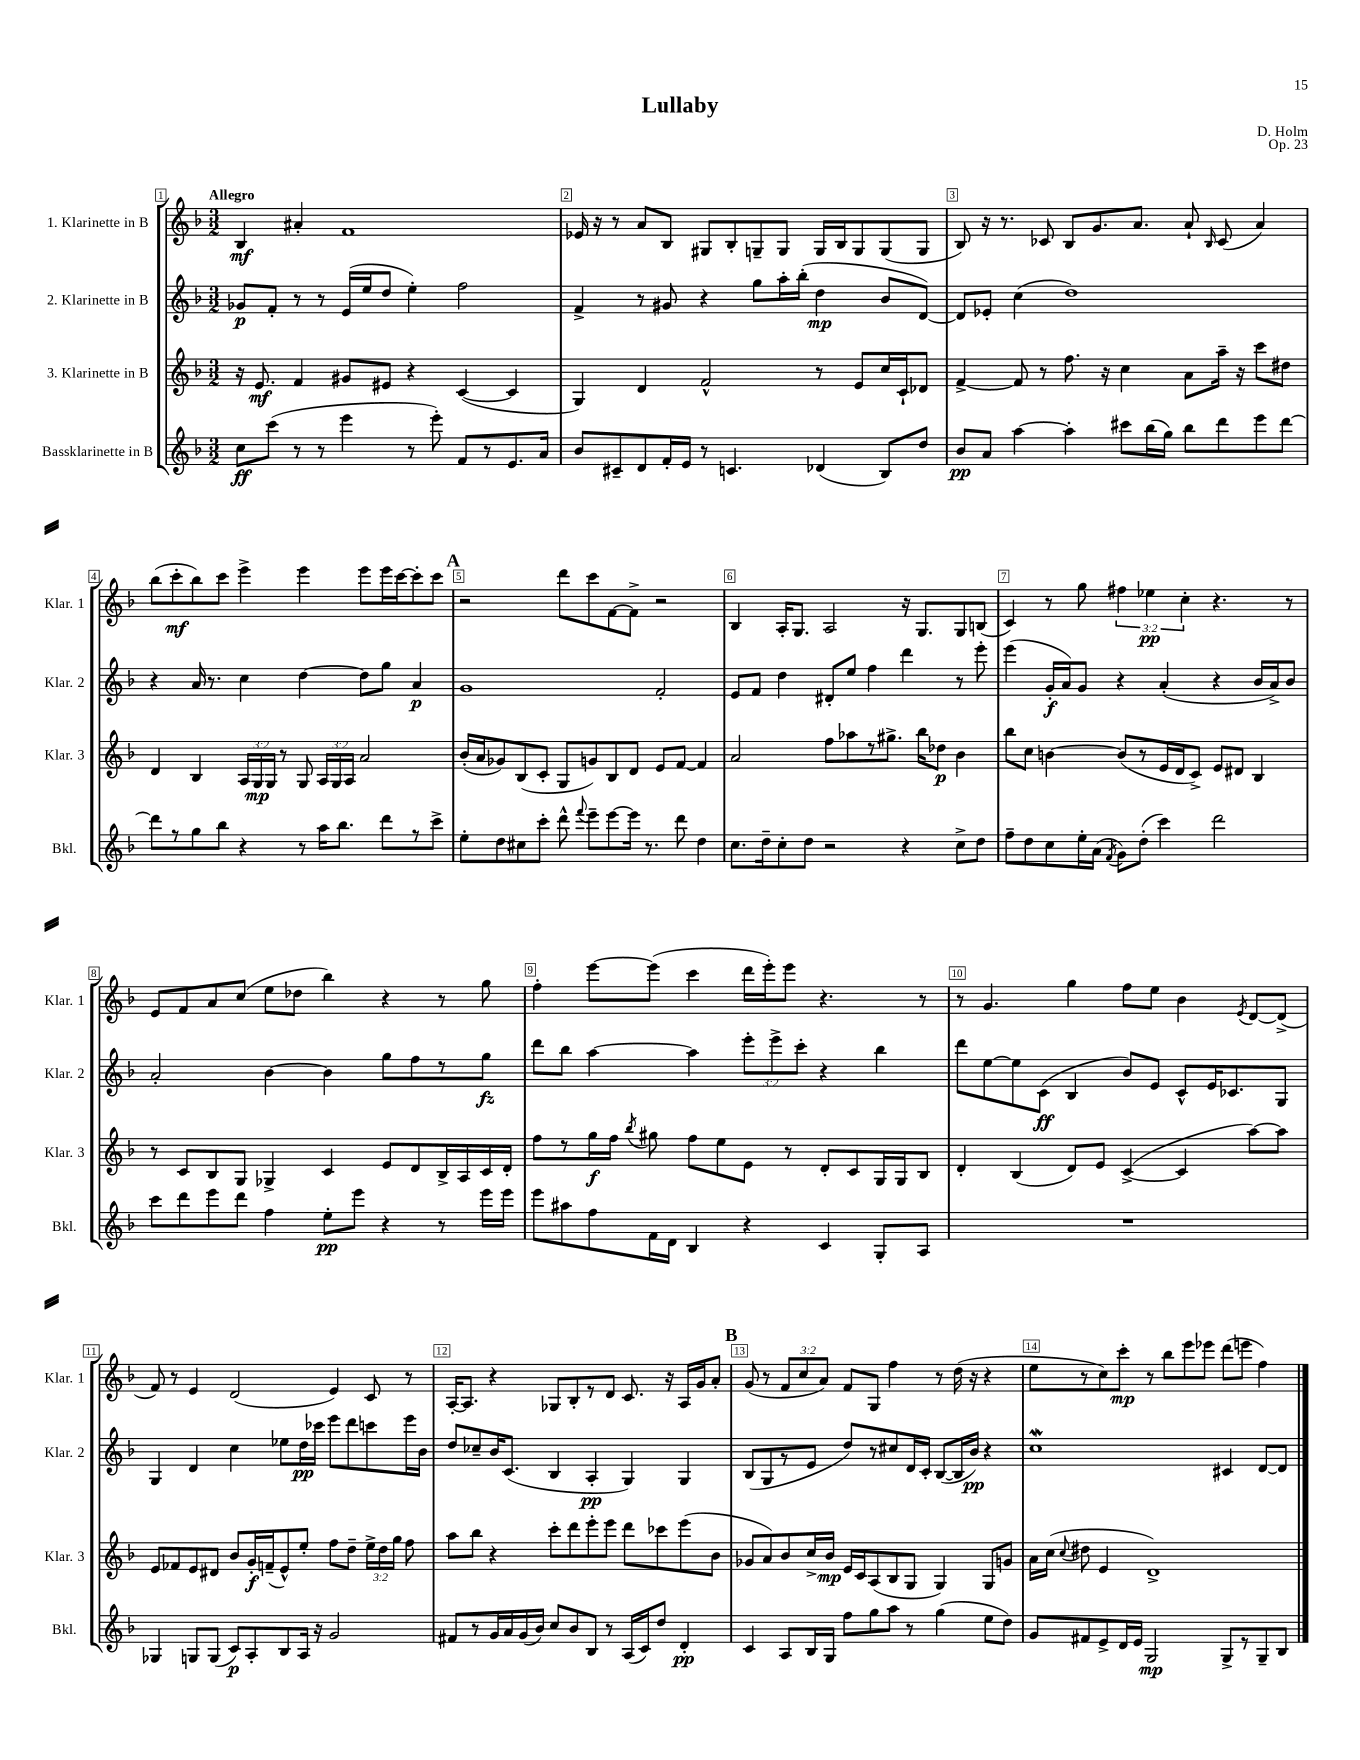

**kern	**dynam	**kern	**dynam	**kern	**dynam	**kern	**dynam
*part4	*part4	*part3	*part3	*part2	*part2	*part1	*part1
*staff4	*staff4	*staff3	*staff3	*staff2	*staff2	*staff1	*staff1
*I"Bassklarinette in B	*	*I"3. Klarinette in B	*	*I"2. Klarinette in B	*	*I"1. Klarinette in B	*
*I'Bkl.	*	*I'Klar. 3	*	*I'Klar. 2	*	*I'Klar. 1	*
*clefG2	*	*clefG2	*	*clefG2	*	*clefG2	*
*k[b-]	*	*k[b-]	*	*k[b-]	*	*k[b-]	*
*M3/2	*	*M3/2	*	*M3/2	*	*M3/2	*
=1	=1	=1	=1	=1	=1	=1	=1
!	!	!	!	!	!	!LO:TX:a:B:t=Allegro	!
8cc\L	ff	16r	.	8g-X/L	p	4B-/	mf
.	.	8.e/	mf	.	.	.	.
(8ccc\J	.	.	.	8f'/J	.	.	.
8r	.	4f/	.	8r	.	4a#X'/	.
8r	.	.	.	8r	.	.	.
4eee\	.	8g#X/L	.	(16e/LL	.	1f	.
.	.	.	.	16ee/J	.	.	.
.	.	8e#X/J	.	8dd/J	.	.	.
8r	.	4r	.	4ee'\)	.	.	.
8eee'\)	.	.	.	.	.	.	.
8f/L	.	([4c/	.	2ff\	.	.	.
8r	.	.	.	.	.	.	.
8.e/	.	4c/]	.	.	.	.	.
16a/Jk	.	.	.	.	.	.	.
=2	=2	=2	=2	=2	=2	=2	=2
8b-/L	.	4G/)	.	4f^/	.	16e-X/	.
.	.	.	.	.	.	16r	.
8c#X~/	.	.	.	.	.	8r	.
8d/	.	4d/	.	8r	.	8a/L	.
16f'/L	.	.	.	8g#X/	.	8B-/J	.
16e/JJ	.	.	.	.	.	.	.
8r	.	2f^^/	.	4r	.	8G#X/L	.
4.cn/	.	.	.	.	.	8B-'/	.
.	.	.	.	8gg\L	.	8Gn~/	.
.	.	.	.	16aa'\L	.	8G/J	.
.	.	.	.	(16bb-'\JJ	.	.	.
(4d-X/	.	8r	.	4dd\	mp	16G/LL	.
.	.	.	.	.	.	16B-/J	.
.	.	8e/L	.	.	.	8G/	.
8B-/L)	.	16cc/L	.	8b-/L	.	(8G/	.
.	.	16c`/J	.	.	.	.	.
8dd/J	.	8d-X/J	.	[8d/J)	.	8G/J	.
=3	=3	=3	=3	=3	=3	=3	=3
8b-/L	pp	[4f^/	.	8d/L]	.	8B-/)	.
8a/J	.	.	.	8e-X'/J	.	16r	.
.	.	.	.	.	.	8.r	.
[4aa\	.	8f/]	.	(4cc\	.	.	.
.	.	8r	.	.	.	8c-X/	.
4aa'\]	.	8.ff\	.	1dd)	.	8B-/L	.
.	.	.	.	.	.	8.g/	.
.	.	16r	.	.	.	.	.
8ccc#X\L	.	4cc\	.	.	.	.	.
.	.	.	.	.	.	8.a/J	.
(16bb-\L	.	.	.	.	.	.	.
16gg\JJ)	.	.	.	.	.	.	.
8bb-\L	.	8a\L	.	.	.	8a`/	.
.	.	.	.	.	.	16qqB-/	.
8ddd\	.	16aa~\Jk	.	.	.	(8c-/	.
.	.	16r	.	.	.	.	.
8eee\	.	8ccc\L	.	.	.	4a/)	.
[8ddd\J	.	8dd#X\J	.	.	.	.	.
!!LO:LB:g=z
=4	=4	=4	=4	=4	=4	=4	=4
8ddd\L]	.	4d/	.	4r	.	(8bb-\L	.
8r	.	.	.	.	.	8ccc'\	mf
8gg\	.	4B-/	.	16a/	.	8bb-\)	.
.	.	.	.	8.r	.	.	.
8bb-\J	.	.	.	.	.	8ccc\J	.
4r	.	24A/LL	.	4cc\	.	4eee^\	.
.	.	24G/	mp	.	.	.	.
.	.	24G/JJ	.	.	.	.	.
.	.	8r	.	.	.	.	.
8r	.	8G/	.	[4dd\	.	4eee\	.
16aa\KL	.	24A/LL	.	.	.	.	.
.	.	24G/	.	.	.	.	.
8.bb-\J	.	.	.	.	.	.	.
.	.	24A/JJ	.	.	.	.	.
.	.	2a/	.	8dd\L]	.	8eee\L	.
8ddd\L	.	.	.	8gg\J	.	16eee\L	.
.	.	.	.	.	.	[16ccc\J	.
8r	.	.	.	4a/	p	8ccc'\]	.
8ccc^\J	.	.	.	.	.	8ccc\J	.
!!LO:REH:place=s1:t=A
=5	=5	=5	=5	=5	=5	=5	=5
8ee'\L	.	(16b-'/LL	.	1g	.	2r	.
.	.	16a/J	.	.	.	.	.
8dd\	.	8g-X/)	.	.	.	.	.
8cc#X\	.	(8B-/	.	.	.	.	.
8ccc'\J	.	8c'/J	.	.	.	.	.
8ddd^^\	.	8G/L	.	.	.	8ddd\L	.
8qqfff/	.	.	.	.	.	.	.
8eee~\L	.	8gn/)	.	.	.	8ccc\	.
[8eee\	.	8B-/	.	.	.	[8f\	.
16eee\Jk]	.	8d/J	.	.	.	8f^\J]	.
8.r	.	.	.	.	.	.	.
.	.	8e/L	.	2f'/	.	2r	.
8ddd\	.	[8f/J	.	.	.	.	.
4dd\	.	4f/]	.	.	.	.	.
=6	=6	=6	=6	=6	=6	=6	=6
8.cc\L	.	2a/	.	8e/L	.	4B-/	.
.	.	.	.	8f/J	.	.	.
16dd~\k	.	.	.	.	.	.	.
8cc'\	.	.	.	4dd\	.	16A'/KL	.
.	.	.	.	.	.	8.G/J	.
8dd\J	.	.	.	.	.	.	.
2r	.	8ff\L	.	8d#X'/L	.	2A/	.
.	.	8aa-X\	.	8ee/J	.	.	.
.	.	8r	.	4ff\	.	.	.
.	.	8.gg#X^\J	.	.	.	.	.
4r	.	.	.	4ddd\	.	16r	.
.	.	16bb-\KL	.	.	.	8.G/L	.
.	.	8dd-X\J	p	.	.	.	.
8cc^\L	.	4b-\	.	8r	.	8G/	.
8dd\J	.	.	.	8eee'\	.	(8Bn/J	.
=7	=7	=7	=7	=7	=7	=7	=7
8ff~\L	.	8bb-\L	.	(4eee\	.	4c/)	.
8dd\	.	8cc\J	.	.	.	.	.
8cc\	.	[4bn\	.	16g'/LL	f	8r	.
.	.	.	.	16a/J)	.	.	.
16ee'\L	.	.	.	8g/J	.	8gg\	.
(16a\JJ	.	.	.	.	.	.	.
8qf/	.	.	.	.	.	.	.
8g\L)	.	(8b/L]	.	4r	.	6ff#X\	.
(8dd'\J	.	8r	.	.	.	.	.
.	.	.	.	.	.	6ee-X\	pp
4ccc\)	.	16e/L	.	(4a'/	.	.	.
.	.	16d/J	.	.	.	.	.
.	.	.	.	.	.	6cc'\	.
.	.	8c^/J)	.	.	.	.	.
2ddd\	.	8e/L	.	4r	.	4.r	.
.	.	8d#X/J	.	.	.	.	.
.	.	4B-/	.	16b-/LL	.	.	.
.	.	.	.	16a^/J)	.	.	.
.	.	.	.	8b-/J	.	8r	.
!!LO:LB:g=z
=8	=8	=8	=8	=8	=8	=8	=8
8ccc\L	.	8r	.	2a'/	.	8e/L	.
8ddd\	.	8c/L	.	.	.	8f/	.
8eee\	.	8B-/	.	.	.	8a/	.
8ddd\J	.	8G/J	.	.	.	(8cc/J	.
4ff\	.	4G-X^/	.	[4b-\	.	8ee\L	.
.	.	.	.	.	.	8dd-X\J	.
8ee'\L	pp	4c/	.	4b-\]	.	4bb-\)	.
8eee\J	.	.	.	.	.	.	.
4r	.	8e/L	.	8gg\L	.	4r	.
.	.	8d/	.	8ff\	.	.	.
8r	.	16B-^/L	.	8r	.	8r	.
.	.	16A/	.	.	.	.	.
16eee\LL	.	16c/	.	8gg\J	fz	8gg\	.
16eee\JJ	.	16d'/JJ	.	.	.	.	.
=9	=9	=9	=9	=9	=9	=9	=9
8eee\L	.	8ff\L	.	8ddd\L	.	4ff'\	.
8aa#X\	.	8r	.	8bb-\J	.	.	.
8ff\	.	16gg\L	f	[4aa\	.	[8eee\L	.
.	.	16ff\JJ	.	.	.	.	.
.	.	8qbb-/	.	.	.	.	.
16f\L	.	8gg#X\	.	.	.	(8eee\J]	.
16d\JJ	.	.	.	.	.	.	.
4B-/	.	8ff\L	.	4aa\]	.	4ccc\	.
.	.	8ee\	.	.	.	.	.
4r	.	8e\J	.	12eee'\L	.	16ddd\LL	.
.	.	.	.	.	.	16eee'\J)	.
.	.	.	.	12eee^\	.	.	.
.	.	8r	.	.	.	8eee\J	.
.	.	.	.	12ccc'\J	.	.	.
4c/	.	8d'/L	.	4r	.	4.r	.
.	.	8c/	.	.	.	.	.
8G'/L	.	16G/L	.	4bb-\	.	.	.
.	.	16G/J	.	.	.	.	.
8A/J	.	8B-/J	.	.	.	8r	.
=10	=10	=10	=10	=10	=10	=10	=10
1.r	.	4d'/	.	8ddd\L	.	8r	.
.	.	.	.	[8ee\	.	4.g/	.
.	.	(4B-/	.	8ee\]	.	.	.
.	.	.	.	(8c\J	ff	.	.
.	.	8d/L)	.	4B-/	.	4gg\	.
.	.	8e/J	.	.	.	.	.
.	.	([4c^/	.	8b-/L)	.	8ff\L	.
.	.	.	.	8e/J	.	8ee\J	.
.	.	4c/]	.	8c^^/L	.	4b-\	.
.	.	.	.	16e/K	.	.	.
.	.	.	.	8.c-X/	.	.	.
.	.	.	.	.	.	8qe/	.
.	.	[8aa\L)	.	.	.	[8d/L	.
.	.	8aa\J]	.	8G/J	.	(8d^/J]	.
!!LO:LB:g=z
=11	=11	=11	=11	=11	=11	=11	=11
4G-X/	.	8e/L	.	4G/	.	8f/)	.
.	.	8f-X/	.	.	.	8r	.
8Gn/L	.	8e/	.	4d/	.	4e/	.
(8G/J	.	8d#X/J	.	.	.	.	.
8c/L)	p	8b-/L	.	4cc\	.	(2d/	.
8A'/	.	16g'/L	f	.	.	.	.
.	.	(16fn~/J	.	.	.	.	.
8B-/	.	8e^^/)	.	8ee-X\L	.	.	.
16A/Jk	.	8ee'/J	.	16dd\L	pp	.	.
16r	.	.	.	16ccc-X\JJ	.	.	.
2g/	.	8ff\L	.	8eee\L	.	4e/)	.
.	.	8dd~\J	.	8ddd\	.	.	.
.	.	24ee^\LL	.	8cccn\	.	8c/	.
.	.	24dd\	.	.	.	.	.
.	.	24gg\JJ	.	.	.	.	.
.	.	8ff\	.	16eee\L	.	8r	.
.	.	.	.	16b-\JJ	.	.	.
=12	=12	=12	=12	=12	=12	=12	=12
8f#X/L	.	8aa\L	.	8dd/L	.	[16A'/KL	.
.	.	.	.	.	.	8.A/J]	.
8r	.	8bb-\J	.	8cc-X~/	.	.	.
16g/L	.	4r	.	16b-/K	.	4r	.
16a/	.	.	.	(8.c/J	.	.	.
(16g/	.	.	.	.	.	.	.
16b-/JJ)	.	.	.	.	.	.	.
8cc/L	.	8ccc'\L	.	4B-/	.	8G-X/L	.
8b-/	.	8ddd\	.	.	.	8B-'/	.
8B-/J	.	8eee'\	.	4A'/	pp	8r	.
8r	.	8eee\J	.	.	.	8d/J	.
(16A/LL	.	8ddd\L	.	4G/)	.	8.c/	.
16c/J)	.	.	.	.	.	.	.
8dd/J	.	8ccc-X\	.	.	.	.	.
.	.	.	.	.	.	16r	.
4d'/	pp	(8eee\	.	4G/	.	16A/LL	.
.	.	.	.	.	.	16g/J	.
.	.	8b-\J	.	.	.	8a'/J	.
!!LO:REH:place=s1:t=B
=13	=13	=13	=13	=13	=13	=13	=13
4c/	.	8g-X/L	.	(8B-/L	.	(8g/	.
.	.	8a/)	.	8G/	.	8r	.
8A/L	.	8b-/	.	8r	.	12f/L	.
.	.	.	.	.	.	12cc/	.
16B-/L	.	16cc^/L	.	8e/J	.	.	.
.	.	.	.	.	.	12a/J)	.
16G/JJ	.	16b-/JJ	mp	.	.	.	.
8ff\L	.	16e/LL	.	8dd/L)	.	8f/L	.
.	.	16c/J	.	.	.	.	.
8gg\	.	(8A/	.	8r	.	8G/J	.
8aa\J	.	8B-/	.	8cc#X/	.	4ff\	.
8r	.	8G/J	.	16d/L	.	.	.
.	.	.	.	16c'/JJ	.	.	.
(4gg\	.	4G/)	.	([8B-/L	.	8r	.
.	.	.	.	16B-/L]	.	(16dd\	.
.	.	.	.	16b-/JJ)	pp	16r	.
8ee\L	.	8G/L	.	4r	.	4r	.
8dd\J)	.	8gn/J	.	.	.	.	.
=14	=14	=14	=14	=14	=14	=14	=14
8g/L	.	16a\LL	.	1ccW	.	8ee\L	.
.	.	(16cc\JJ	.	.	.	.	.
.	.	8qqcc/	.	.	.	.	.
8f#X/	.	8dd#X\	.	.	.	8r	.
8e^/	.	4e/	.	.	.	8cc\)	.
16d/L	.	.	.	.	.	8ccc'\J	mp
16e/JJ	.	.	.	.	.	.	.
2G/	mp	1d^)	.	.	.	8r	.
.	.	.	.	.	.	8bb-\L	.
.	.	.	.	.	.	8eee\	.
.	.	.	.	.	.	8eee-X\J	.
8G^/L	.	.	.	4c#X/	.	(8ddd\L	.
8r	.	.	.	.	.	8eeen\J	.
8G~/	.	.	.	[8d/L	.	4ff\)	.
8B-/J	.	.	.	8d/J]	.	.	.
==	==	==	==	==	==	==	==
*-	*-	*-	*-	*-	*-	*-	*-
